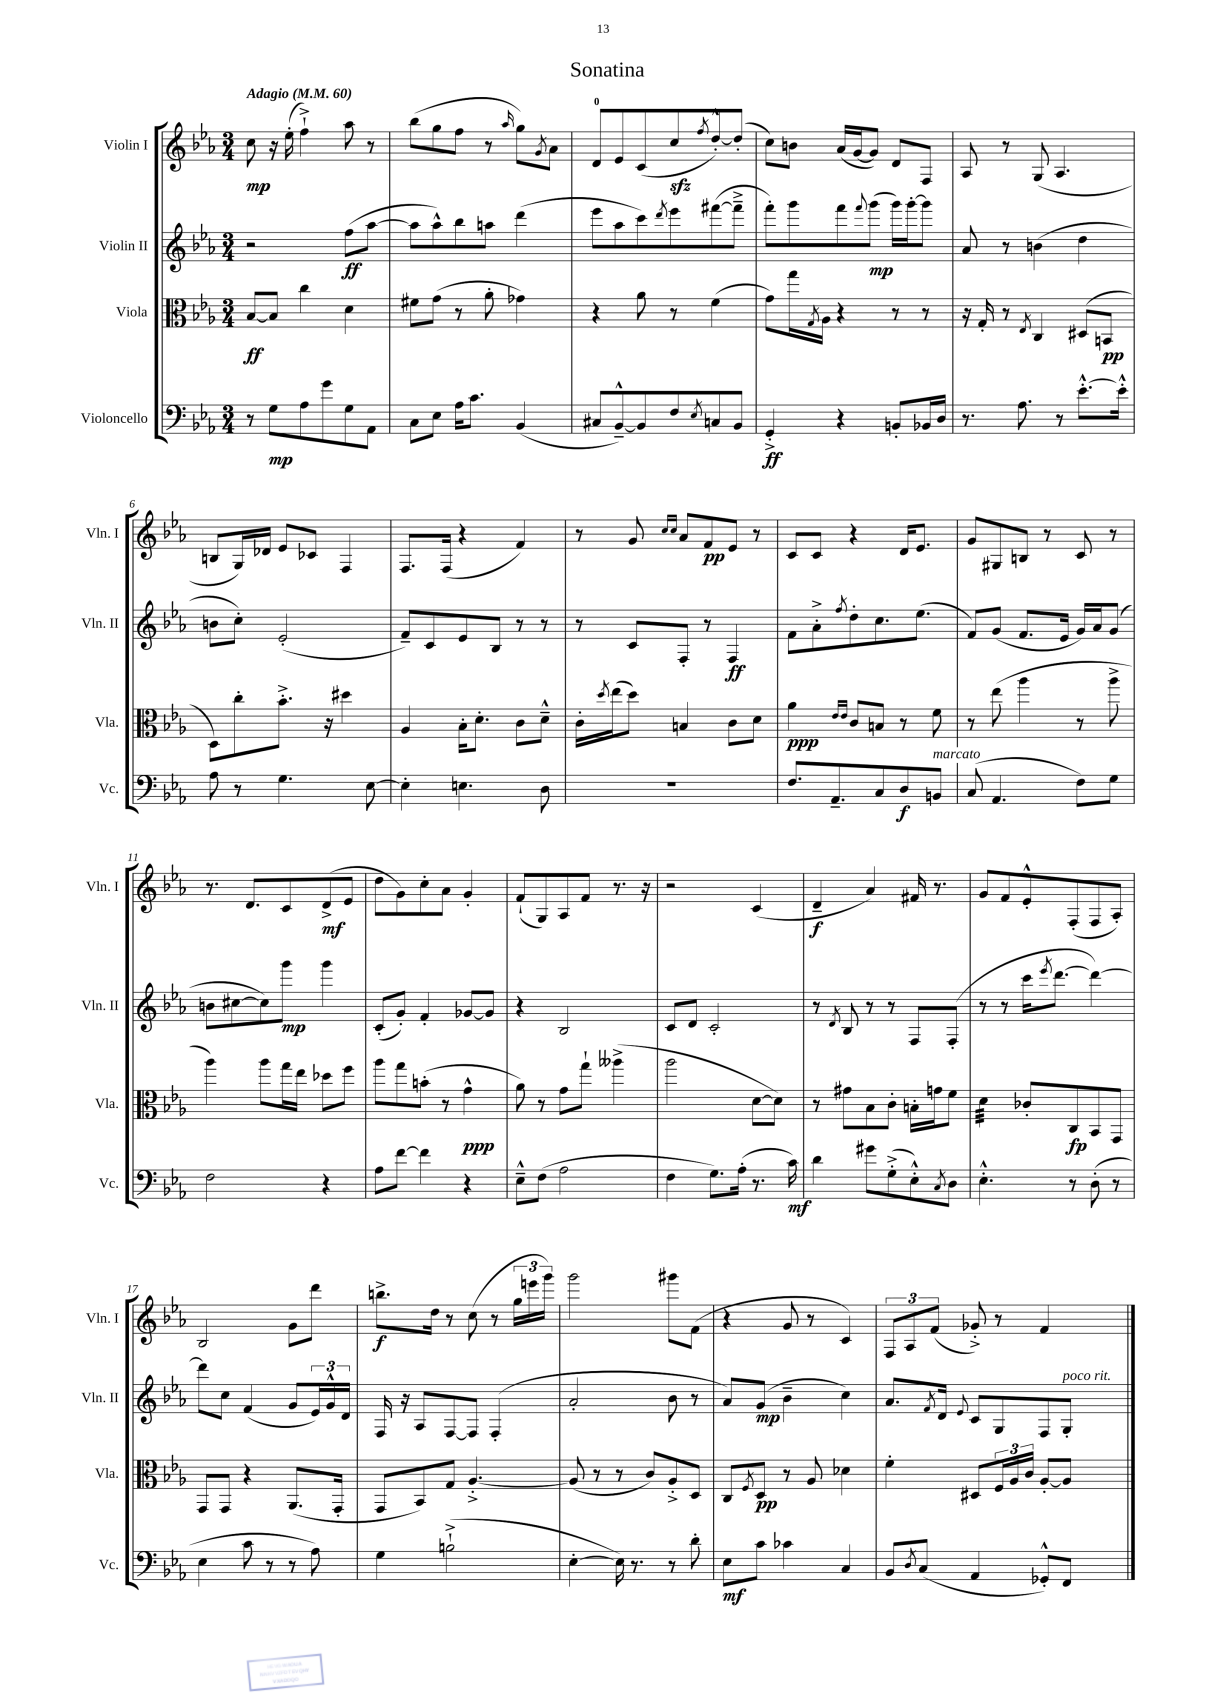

**kern	**dynam	**kern	**dynam	**kern	**dynam	**kern	**dynam
*part4	*part4	*part3	*part3	*part2	*part2	*part1	*part1
*staff4	*staff4	*staff3	*staff3	*staff2	*staff2	*staff1	*staff1
*I"Violoncello	*	*I"Viola	*	*I"Violin II	*	*I"Violin I	*
*I'Vc.	*	*I'Vla.	*	*I'Vln. II	*	*I'Vln. I	*
*clefF4	*	*clefC3	*	*clefG2	*	*clefG2	*
*k[b-e-a-]	*	*k[b-e-a-]	*	*k[b-e-a-]	*	*k[b-e-a-]	*
*M3/4	*	*M3/4	*	*M3/4	*	*M3/4	*
*MM60	*	*MM60	*	*MM60	*	*MM60	*
=1	=1	=1	=1	=1	=1	=1	=1
!	!	!	!	!	!	!LO:TX:a:B:t=Adagio	!
8r	.	[8B-/L	ff	2r	.	8cc\	mp
8G\L	mp	8B-/J]	.	.	.	16r	.
.	.	.	.	.	.	(16ee-'\	.
8A-\	.	4cc\	.	.	.	4ff`^\)	.
8g\	.	.	.	.	.	.	.
8G\	.	4d\	.	(8ff\L	ff	8aa-\	.
8AA-\J	.	.	.	[8aa-\J	.	8r	.
=2	=2	=2	=2	=2	=2	=2	=2
8C\L	.	8f#X\L	.	8aa-\L]	.	(8bb-\L	.
8E-\J	.	(8g\J	.	8aa-^^\)	.	8gg\	.
16A-\KL	.	8r	.	8bb-\	.	8ff\J	.
8.c\J	.	.	.	.	.	.	.
.	.	8a-'\	.	8aan\J	.	8r	.
.	.	.	.	.	.	16qqaa-/	.
(4BB-/	.	4g-X\)	.	(4ddd\	.	8gg\L)	.
.	.	.	.	.	.	8qg/	.
.	.	.	.	.	.	8a-\J	.
=3	=3	=3	=3	=3	=3	=3	=3
8C#X/L	.	4r	.	8eee-\L	.	8d/L	.
[8BB-~^^/)	.	.	.	8aa-\	.	8e-/	.
8BB-/]	.	8a-\	.	8ccc\)	.	(8c/	.
.	.	.	.	8qddd/	.	.	.
8F/	.	8r	.	8eee-\	.	8cczz/	.
8qE-/	.	.	.	.	.	8qff/	.
8Cn/	.	(4f\	.	([8fff#X\	.	[8dd'^^/)	.
8BB-/J	.	.	.	8fff#~^\J]	.	(8dd'/J]	.
=4	=4	=4	=4	=4	=4	=4	=4
4GG'^/	ff	8g\L)	.	8fff'\L)	.	8cc\L)	.
.	.	16gg\L	.	8ggg\	.	8bn\J	.
.	.	8qG/	.	.	.	.	.
.	.	16A-\JJ	.	.	.	.	.
4r	.	4r	.	8fff\	.	(16a-/LL	.
.	.	.	.	.	.	[16g/J	.
.	.	.	.	8qqfff/	.	.	.
.	.	.	.	(8ggg\J	mp	8g/J])	.
8BBn'/L	.	8r	.	16ggg\LL)	.	8d/L	.
.	.	.	.	[16ggg'\J	.	.	.
16BB-X/L	.	8r	.	8ggg\J]	.	8F/J	.
16D/JJ	.	.	.	.	.	.	.
=5	=5	=5	=5	=5	=5	=5	=5
8.r	.	16r	.	8a-/	.	8A-/	.
.	.	16G'/	.	.	.	.	.
.	.	8r	.	8r	.	8r	.
8.A-\	.	.	.	.	.	.	.
.	.	8qE-/	.	.	.	.	.
.	.	4C/	.	(4bn\	.	(8G/	.
8r	.	.	.	.	.	4.A-/	.
[8.e-'^^\L	.	(8D#X/L	.	4dd\	.	.	.
.	.	8BBn/J	pp	.	.	.	.
16e-'^^\Jk]	.	.	.	.	.	.	.
!!LO:LB:g=z
=6	=6	=6	=6	=6	=6	=6	=6
8A-\	.	8D\L)	.	8bn\L	.	8Bn/L	.
8r	.	8cc'\	.	8cc'\J)	.	16G/L)	.
.	.	.	.	.	.	16d-X/JJ	.
4.G\	.	8.b-'^\J	.	(2e-'/	.	8e-/L	.
.	.	.	.	.	.	8c-X/J	.
.	.	16r	.	.	.	.	.
.	.	4dd#X\	.	.	.	4F/	.
[8E-\	.	.	.	.	.	.	.
=7	=7	=7	=7	=7	=7	=7	=7
4E-'\]	.	4A-/	.	8f~/L)	.	8.F/L	.
.	.	.	.	8c/	.	.	.
.	.	.	.	.	.	(16F/Jk	.
4.En\	.	16B-'\KL	.	8e-/	.	4r	.
.	.	8.d'\J	.	.	.	.	.
.	.	.	.	8B-/J	.	.	.
.	.	8c\L	.	8r	.	4f/)	.
8D\	.	8d~^^\J	.	8r	.	.	.
=8	=8	=8	=8	=8	=8	=8	=8
2.r	.	16c'\LL	.	8r	.	8r	.
.	.	8qdd/	.	.	.	.	.
.	.	(16ee-\J	.	.	.	.	.
.	.	8dd\J)	.	8c/L	.	8g/	.
.	.	.	.	.	.	16qqcc/LL	.
.	.	.	.	.	.	16qqcc/JJ	.
.	.	4Bn/	.	8F'/J	.	8a-/L	.
.	.	.	.	8r	.	8f/	pp
.	.	8c\L	.	4F/	ff	8e-/J	.
.	.	8d\J	.	.	.	8r	.
=9	=9	=9	=9	=9	=9	=9	=9
8.F/L	.	4a-\	ppp	8f\L	.	8c/L	.
.	.	.	.	8a-'^\	.	8c/J	.
8.AA-~/	.	.	.	.	.	.	.
.	.	16qqe-/LL	.	.	.	.	.
.	.	16qqe-/JJ	.	8qff/	.	.	.
.	.	8c/L	.	8dd'\	.	4r	.
8C/	.	8Bn/J	.	8.cc\	.	.	.
8D/	f	8r	.	.	.	16d/KL	.
.	.	.	.	(8.ee-\J	.	8.e-/J	.
!LO:TX:a:i:t=marcato	!	!	!	!	!	!	!
8BBn/J	.	8f\	.	.	.	.	.
=10	=10	=10	=10	=10	=10	=10	=10
(8C/	.	8r	.	8f/L)	.	8g/L	.
4.AA-/	.	(8ee-\	.	(8g/J	.	8G#X/	.
.	.	4aa-\	.	8.f/L	.	8Bn/J	.
.	.	.	.	.	.	8r	.
.	.	.	.	16e-/Jk	.	.	.
8F\L)	.	8r	.	16g/LL)	.	8c/	.
.	.	.	.	16a-/J	.	.	.
8G\J	.	8aa-^\	.	(8g/J	.	8r	.
!!LO:LB:g=z
=11	=11	=11	=11	=11	=11	=11	=11
2F\	.	4aa-\)	.	8bn\L	.	8.r	.
.	.	.	.	[8cc#X\	.	.	.
.	.	.	.	.	.	8.d/L	.
.	.	8aa-\L	.	8cc#\])	.	.	.
.	.	16gg\L	.	8ggg\J	mp	8c/	.
.	.	16ee-\JJ	.	.	.	.	.
4r	.	8dd-X\L	.	4ggg\	.	(8d^/	mf
.	.	8ff\J	.	.	.	8e-/J	.
=12	=12	=12	=12	=12	=12	=12	=12
8A-\L	.	8aa-\L	.	(8c'/L	.	8dd\L	.
[8f\J	.	8gg\	.	8g'/J)	.	8g\)	.
4f\]	.	(8bn'\J	.	4f'/	.	8cc'\	.
.	.	8r	.	.	.	8a-\J	.
4r	.	4g^^\	ppp	[8g-X/L	.	4g'/	.
.	.	.	.	8g-/J]	.	.	.
=13	=13	=13	=13	=13	=13	=13	=13
8E-~^^\L	.	8a-\)	.	4r	.	(8f`/L	.
(8F\J	.	8r	.	.	.	8G/)	.
2A-\	.	8g\L	.	2B-/	.	8A-/	.
.	.	8gg`\J	.	.	.	8f/J	.
.	.	(4aa--X^\	.	.	.	8.r	.
.	.	.	.	.	.	16r	.
=14	=14	=14	=14	=14	=14	=14	=14
4F\	.	2aa-\	.	8c/L	.	2r	.
.	.	.	.	8d/J	.	.	.
8.G\L)	.	.	.	2c'/	.	.	.
(16A-'\Jk	.	.	.	.	.	.	.
8.r	.	[8d\L	.	.	.	(4c/	.
.	.	8d\J])	.	.	.	.	.
16c\)	mf	.	.	.	.	.	.
=15	=15	=15	=15	=15	=15	=15	=15
4d\	.	8r	.	8r	.	4d~/	f
.	.	.	.	8qd/	.	.	.
.	.	8g#X\L	.	8B-/	.	.	.
8g#X\L	.	8B-\	.	8r	.	4a-/)	.
(8G'^\	.	8c'\J	.	8r	.	.	.
8E-'^^\)	.	16Bn'\LL	.	8F/L	.	16f#X/	.
.	.	16gn\J	.	.	.	8.r	.
8qC/	.	.	.	.	.	.	.
8D\J	.	8f\J	.	(8F'/J	.	.	.
=16	=16	=16	=16	=16	=16	=16	=16
*	*	*tremolo	*	*	*	*	*
4.E-'^^\	.	32d\LLL	.	8r	.	8g/L	.
.	.	32d\	.	.	.	.	.
.	.	32d\	.	.	.	.	.
.	.	32d\	.	.	.	.	.
.	.	32d\	.	8r	.	8f/	.
.	.	32d\	.	.	.	.	.
.	.	32d\	.	.	.	.	.
.	.	32d\JJJ	.	.	.	.	.
*	*	*Xtremolo	*	*	*	*	*
.	.	8c-X'/L	.	16ccc\KL	.	8e-'^^/	.
.	.	.	.	8qeee-/	.	.	.
.	.	.	.	[8.ddd\J	.	.	.
8r	.	8C/	fp	.	.	(8F'/	.
(8D'\	.	8BB-/	.	4ddd\_)	.	8F/	.
8r	.	8GG/J	.	.	.	8A-'/J)	.
!!LO:LB:g=z
=17	=17	=17	=17	=17	=17	=17	=17
4E-\	.	8GG/L	.	8ddd\L]	.	2B-/	.
.	.	8GG/J	.	8cc\J	.	.	.
8c\	.	4r	.	(4f/	.	.	.
8r	.	.	.	.	.	.	.
8r	.	(8.AA-/L	.	8g/L	.	8g\L	.
8A-\)	.	.	.	24e-/L)	.	8ddd\J	.
.	.	.	.	24g^^/	.	.	.
.	.	16GG'/Jk	.	.	.	.	.
.	.	.	.	24d/JJ	.	.	.
=18	=18	=18	=18	=18	=18	=18	=18
4G\	.	8GG/L	.	16F/	.	8.bbn^\L	f
.	.	.	.	16r	.	.	.
.	.	8BB-/)	.	8A-/L	.	.	.
.	.	.	.	.	.	16dd\Jk	.
(2Bn`^\	.	8G/J	.	[8F/	.	8r	.
.	.	[4.A-'^/	.	8F/J]	.	(8cc\	.
.	.	.	.	(4F'/	.	8r	.
.	.	.	.	.	.	24gg\LL	.
.	.	.	.	.	.	24eeen\	.
.	.	.	.	.	.	24ggg\JJ)	.
=19	=19	=19	=19	=19	=19	=19	=19
[4E-'\	.	(8A-/]	.	2a-'/	.	2ggg\	.
.	.	8r	.	.	.	.	.
16E-\])	.	8r	.	.	.	.	.
8.r	.	.	.	.	.	.	.
.	.	8c/L)	.	.	.	.	.
8r	.	8A-'^/	.	8b-\	.	8ggg#X\L	.
8d'\	.	8D/J	.	8r	.	(8f\J	.
=20	=20	=20	=20	=20	=20	=20	=20
8E-\L	mf	8C/L	.	8a-/L)	.	4r	.
.	.	8qF/	.	.	.	.	.
8c\J	.	8D/J	pp	(8g/J	mp	.	.
4c-X\	.	8r	.	4b-~\	.	8g/	.
.	.	8A-/	.	.	.	8r	.
4C/	.	4d-X\	.	4cc\)	.	4c/)	.
=21	=21	=21	=21	=21	=21	=21	=21
8BB-/L	.	4f'\	.	8.a-/L	.	12F/L	.
.	.	.	.	.	.	12A-/	.
8qD/	.	.	.	.	.	.	.
(8C/J	.	.	.	.	.	.	.
.	.	.	.	.	.	(12f/J	.
.	.	.	.	8qf/	.	.	.
.	.	.	.	16d/Jk	.	.	.
.	.	.	.	8qqe-/	.	.	.
4AA-/	.	8D#X/L	.	8c/L	.	8g-X'^/)	.
.	.	24F/L	.	8G/	.	8r	.
.	.	24A-/	.	.	.	.	.
.	.	24c/JJ	.	.	.	.	.
8GG-X'^^/L)	.	[8A-'/L	.	8F/	.	4f/	.
!	!	!	!	!LO:TX:a:i:t=poco rit.	!	!	!
8FF/J	.	8A-/J]	.	8G'/J	.	.	.
==	==	==	==	==	==	==	==
*-	*-	*-	*-	*-	*-	*-	*-
